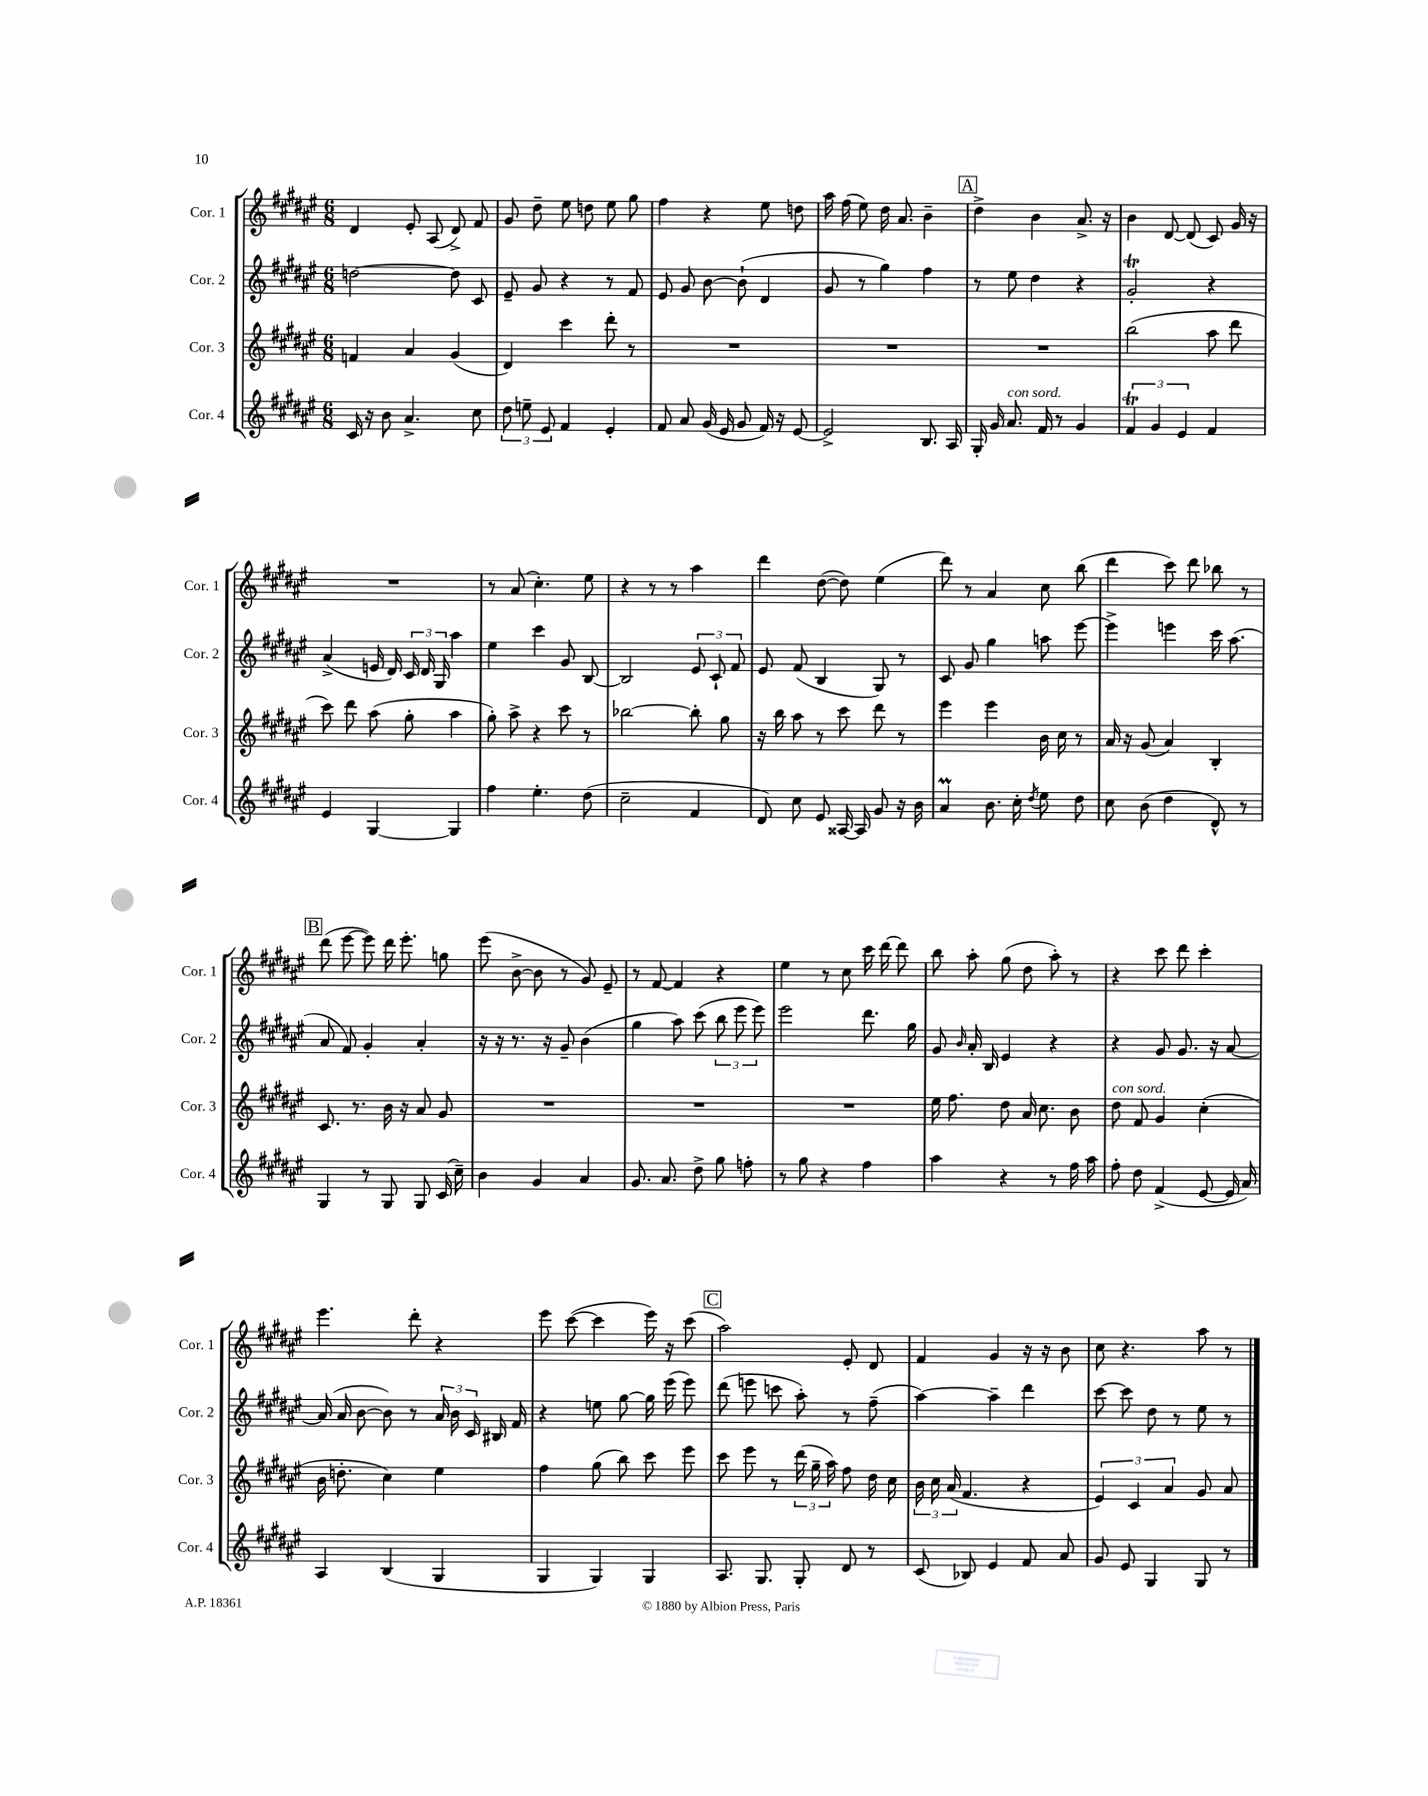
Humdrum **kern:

**kern	**kern	**kern	**kern
*part4	*part3	*part2	*part1
*staff4	*staff3	*staff2	*staff1
*I"Cor. 4	*I"Cor. 3	*I"Cor. 2	*I"Cor. 1
*I'Cor. 4	*I'Cor. 3	*I'Cor. 2	*I'Cor. 1
*clefG2	*clefG2	*clefG2	*clefG2
*k[f#c#g#d#a#e#]	*k[f#c#g#d#a#e#]	*k[f#c#g#d#a#e#]	*k[f#c#g#d#a#e#]
*M6/8	*M6/8	*M6/8	*M6/8
=1	=1	=1	=1
16c#/	4fn/	[2ddn\	4d#/
16r	.	.	.
8b\	.	.	.
4.a#^/	4a#/	.	8e#'/
.	.	.	(8A#/
.	(4g#/	8dd\]	8d#^/)
8cc#\	.	8c#/	8f#/
=2	=2	=2	=2
12dd#\	4d#/)	8e#~/	8g#/
12een~\	.	.	.
.	.	8g#/	8dd#~\
12e#/	.	.	.
4f#/	4ccc#\	4r	8ee#\
.	.	.	8ddn\
4e#'/	8ddd#'\	8r	8ee#\
.	8r	8f#/	8gg#\
=3	=3	=3	=3
8f#/	2.r	8e#/	4ff#\
8a#/	.	8g#/	.
(16g#/	.	[8b\	4r
16e#/	.	.	.
8g#/	.	(8b`\]	.
16f#/)	.	4d#/	8ee#\
16r	.	.	.
[8e#/	.	.	8ddn\
=4	=4	=4	=4
2e#^/]	2.r	8g#/	16aa#\
.	.	.	(16ff#\
.	.	8r	8ee#\)
.	.	4gg#\)	16dd#\
.	.	.	8.a#/
8.B/	.	4ff#\	4b~\
16A#/	.	.	.
!!LO:REH:place=s1:t=A
=5	=5	=5	=5
16G#'/	2.r	8r	4dd#^\
16g#/	.	.	.
!LO:TX:a:i:t=con sord.	!	!	!
8.a#/	.	8ee#\	.
.	.	4dd#\	4b\
16f#/	.	.	.
8r	.	.	.
4g#/	.	4r	8.a#^/
.	.	.	16r
=6	=6	=6	=6
6f#T/	(2bb\	2g#T'/	4b\
6g#/	.	.	.
.	.	.	[8d#/
6e#/	.	.	.
.	.	.	(8d#/]
4f#/	8aa#\	4r	8c#/)
.	8ddd#\	.	16g#/
.	.	.	16r
!!LO:LB:g=z
=7	=7	=7	=7
4e#/	8ccc#\)	(4a#^/	2.r
.	8ddd#\	.	.
[4G#/	(8aa#\	16en/	.
.	.	16d#/)	.
.	8gg#'\	24c#/	.
.	.	24d#/	.
.	.	24G#/	.
4G#/]	4aa#\	4aa#\	.
=8	=8	=8	=8
4ff#\	8gg#'\)	4ee#\	8r
.	8aa#^\	.	(8a#/
4.ee#'\	4r	4ccc#\	4.cc#'\)
.	8ccc#\	8g#/	.
(8dd#\	8r	[8B/	8ee#\
=9	=9	=9	=9
2cc#~\	[2bb-X\	2B/]	4r
.	.	.	8r
.	.	.	8r
4f#/	8bb-'\]	12e#/	4aa#\
.	.	12c#`/	.
.	8gg#\	.	.
.	.	12f#/	.
=10	=10	=10	=10
8d#/)	16r	8e#/	4ddd#\
.	16bb\	.	.
8cc#\	8aa#\	(8f#/	.
8e#/	8r	4B/	([8dd#\
[16A##X/	8ccc#\	.	8dd#\])
16A##/]	.	.	.
8g#/	8ddd#\	8G#/)	(4ee#\
16r	8r	8r	.
16b\	.	.	.
=11	=11	=11	=11
4a#m/	4eee#\	8c#/	8ddd#\)
.	.	8g#/	8r
8.b\	4eee#\	4gg#\	4a#/
16cc#'\	.	.	.
8qdd#/	.	.	.
8ee#\	16b\	8aan\	8cc#\
.	16cc#\	.	.
8dd#\	8r	[8eee#\	(8bb\
=12	=12	=12	=12
8cc#\	16a#/	4eee#^\]	4ddd#\
.	16r	.	.
(8b\	(8g#/	.	.
4dd#\	4a#/)	4eeen\	8ccc#\)
.	.	.	8ddd#\
8d#^^/)	4B'/	16ccc#\	8bb-X\
.	.	(8.aa#\	.
8r	.	.	8r
!!LO:LB:g=z
!!LO:REH:place=s1:t=B
=13	=13	=13	=13
4G#/	8.c#/	8a#/	(8ddd#\
.	.	8f#/)	[8eee#\
.	8.r	.	.
8r	.	4g#'/	8eee#\])
8G#/	16b\	.	16ddd#\
.	16r	.	8.eee#'\
8G#/	8a#/	4a#'/	.
(16c#/	8g#/	.	8ggn\
16cc#~\)	.	.	.
=14	=14	=14	=14
4b\	2.r	16r	(8eee#\
.	.	16r	.
.	.	8.r	[8b^\
4g#/	.	.	8b\]
.	.	16r	.
.	.	8g#~/	8r
4a#/	.	(4b\	8g#/)
.	.	.	8e#~/
=15	=15	=15	=15
8.g#/	2.r	4gg#\	8r
.	.	.	[8f#/
8.a#/	.	.	.
.	.	8aa#\)	4f#/]
8dd#^\	.	(8ccc#\	.
8gg#\	.	12bb\	4r
.	.	12eee#\	.
8ffn'\	.	.	.
.	.	12eee#\)	.
=16	=16	=16	=16
8r	2.r	2eee#\	4ee#\
8gg#\	.	.	.
4r	.	.	8r
.	.	.	8cc#\
4ff#\	.	8.ddd#\	16ccc#\
.	.	.	[16ddd#\
.	.	.	8ddd#\]
.	.	16gg#\	.
=17	=17	=17	=17
4aa#\	16ee#\	8g#/	8bb\
.	8.ff#\	.	.
.	.	16qqb/	.
.	.	16a#'/	8aa#'\
.	.	16B/	.
4r	8dd#\	4e#/	(8gg#\
.	16a#/	.	8dd#\
.	8.cc#\	.	.
8r	.	4r	8aa#'\)
16ff#\	8b\	.	8r
16aa#\	.	.	.
=18	=18	=18	=18
!	!LO:TX:a:i:t=con sord.	!	!
8ff#'\	8dd#\	4r	4r
8dd#\	8f#/	.	.
(4f#^/	4g#/	8g#/	8ccc#\
.	.	8.g#/	8ddd#\
[8e#/	(4cc#'\	.	4ccc#'\
.	.	16r	.
16e#/]	.	[8a#/	.
16a#/)	.	.	.
!!LO:LB:g=z
=19	=19	=19	=19
4A#/	16b\	(16a#/]	4.eee#\
.	8.ddn'\	16a#/	.
.	.	[8b\	.
(4B/	4cc#\)	8b\])	.
.	.	8r	8ddd#'\
4G#/	4ee#\	24a#/	4r
.	.	24b\	.
.	.	24c#/	.
.	.	16B#X/	.
.	.	16f#/	.
=20	=20	=20	=20
4G#/	4ff#\	4r	8eee#\
.	.	.	([8ccc#\
4G#/)	(8gg#\	8een\	4ccc#\]
.	8bb\)	[8gg#\	.
4G#/	8ccc#\	16gg#\]	16eee#\)
.	.	(16eee#\	16r
.	8eee#\	8eee#\)	(8ccc#\
!!LO:REH:place=s1:t=C
=21	=21	=21	=21
8.A#/	8ccc#\	(8ddd#\	2aa#\)
.	8eee#\	8eeen\	.
8.G#/	.	.	.
.	8r	8cccn\	.
8G#'/	(24ddd#\	8aa#'\)	.
.	24gg#~\	.	.
.	24aa#\)	.	.
8d#/	8ff#\	8r	8e#'/
8r	16dd#\	(8ff#~\	8d#/
.	16cc#\	.	.
=22	=22	=22	=22
(8c#/	24b\	[4aa#\)	4f#/
.	24cc#\	.	.
.	(24a#/	.	.
8B-X/)	4.f#/	.	.
4e#/	.	4aa#~\]	4g#/
8f#/	4r	4ddd#\	16r
.	.	.	16r
8a#/	.	.	8b\
=23	=23	=23	=23
8g#/	6e#/)	[8ccc#\	8cc#\
8e#/	.	8ccc#\]	4.r
.	6c#/	.	.
4G#/	.	8dd#\	.
.	6a#/	.	.
.	.	8r	.
8G#/	8g#/	8ee#\	8aa#\
8r	8a#/	8r	8r
==	==	==	==
*-	*-	*-	*-
